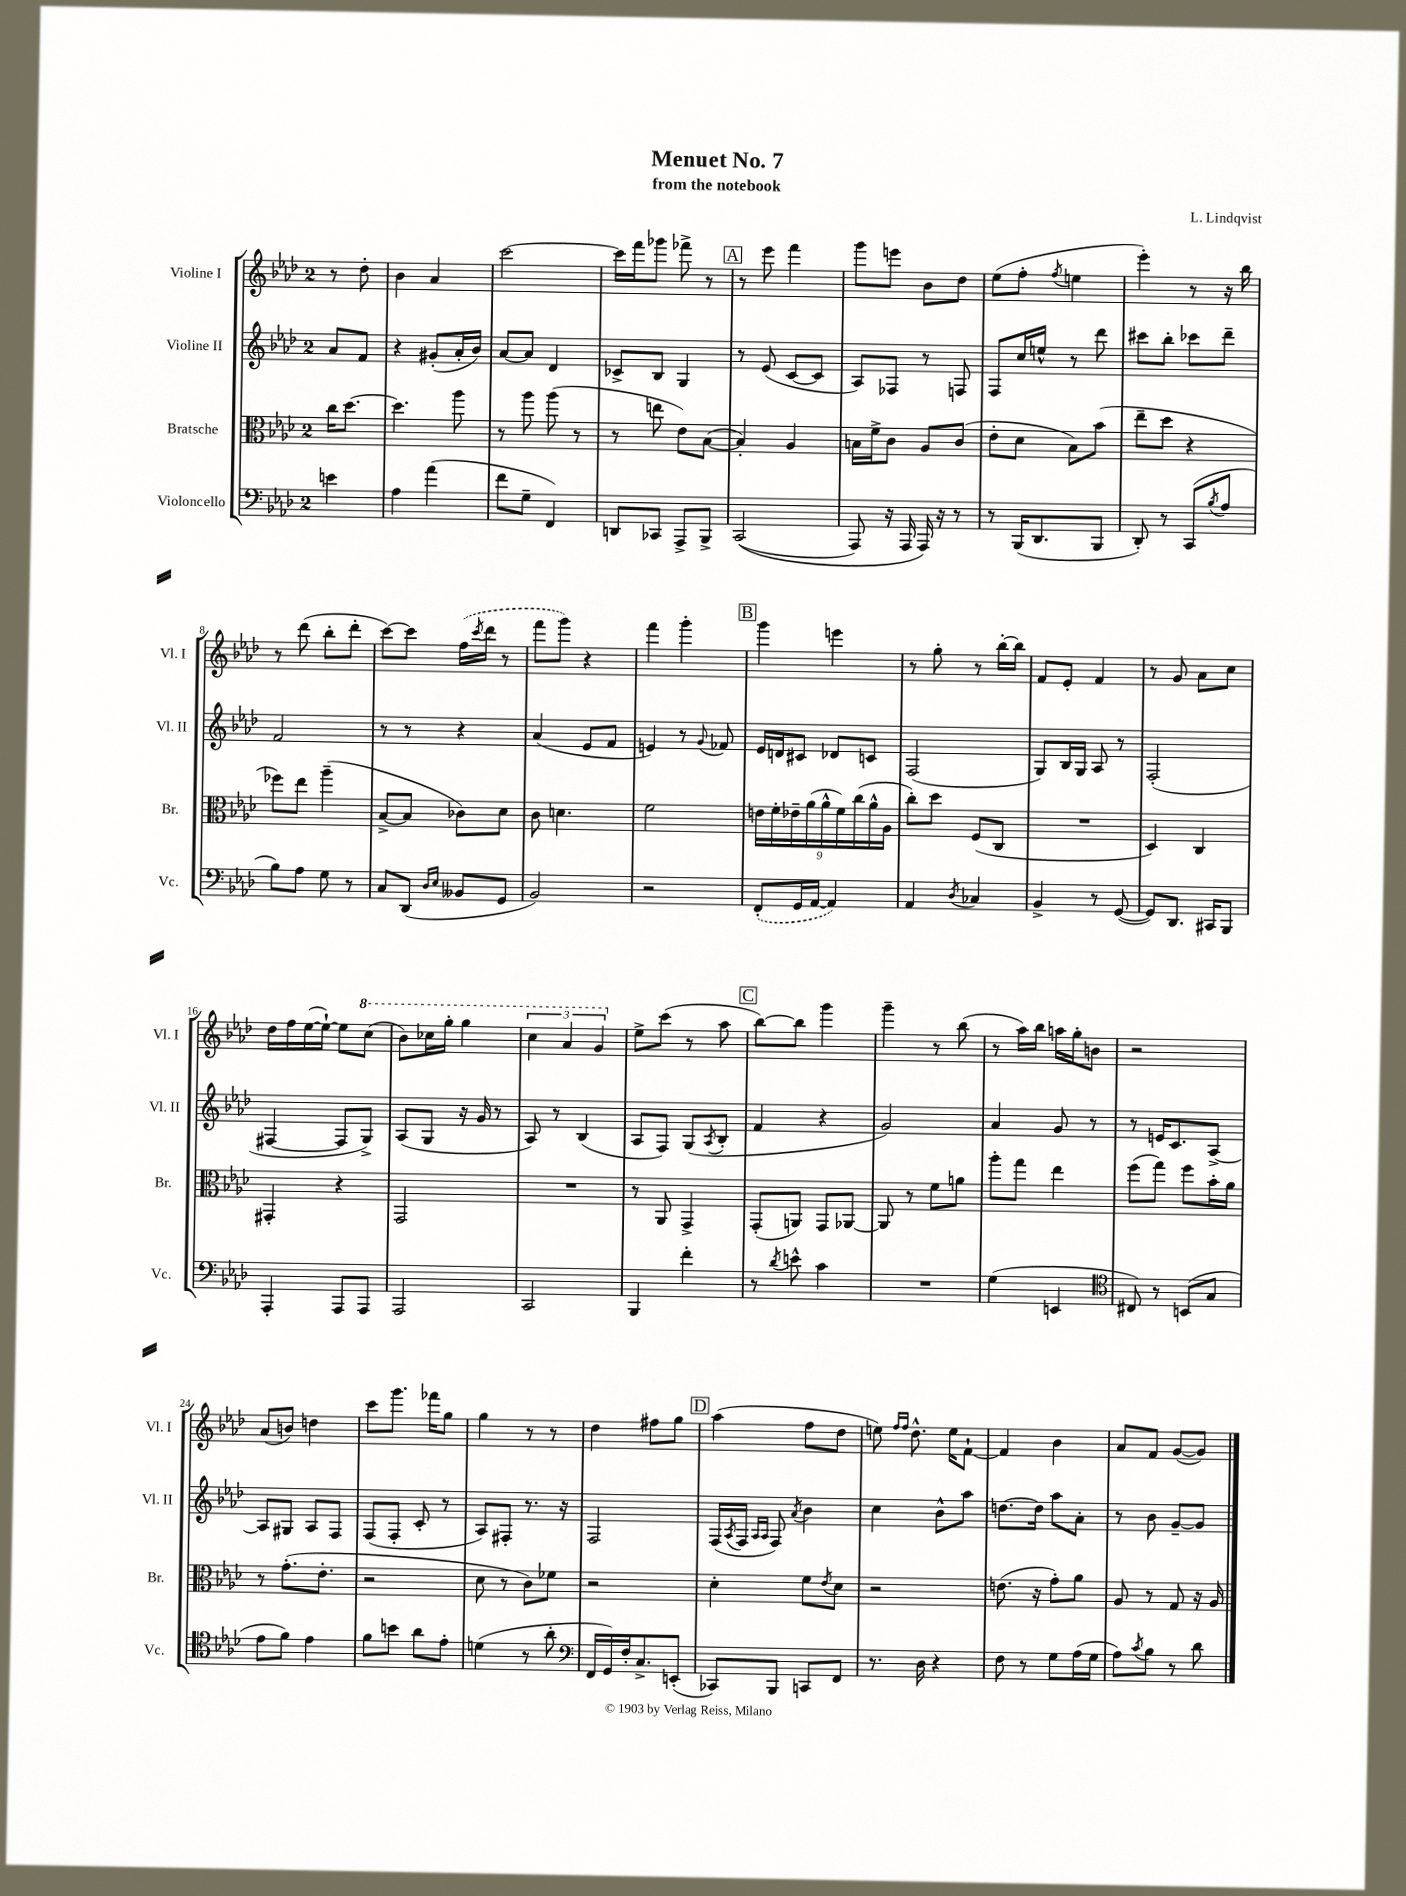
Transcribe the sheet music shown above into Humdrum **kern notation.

**kern	**kern	**kern	**kern
*staff4	*staff3	*staff2	*staff1
*clefF4	*clefC3	*clefG2	*clefG2
*k[b-e-a-d-]	*k[b-e-a-d-]	*k[b-e-a-d-]	*k[b-e-a-d-]
*M2/4	*M2/4	*M2/4	*M2/4
4e\	16cc\LK	8a-/L	8r
.	[8.dd-\J	.	.
.	.	8f/J	8dd-'\
=	=	=	=
4A-\	4.dd-\]	4r	4b-\
(4a-\	.	(8g#'/L	4a-/
.	8aa-\	16a-'/L	.
.	.	16b-/JJ)	.
=	=	=	=
8f\L	8r	[8a-/L	[2ccc\
8G~\J	8aa-\	8a-/]J	.
4FF/)	(8aa-\	4d-/	.
.	8r	.	.
=	=	=	=
8DD/L	8r	8c-^/L	16ccc\]LL
.	.	.	16fff\J
8CC-/J	8ee\	8B-/J	8ggg-\J
8AAA-^/L	8e-\L)	4G/	8fff-^\
8BBB-^/J	([8B-\J	.	8r
=	=	=	=
&((2CC/	4B-'/])	8r	8r
.	.	(8e-/	8eee-\
.	4A-/	[8c/L	4fff\
.	.	8c/]J	.
=	=	=	=
8AAA-/)	16B\LL	8A-/L)	8ggg\L
.	16f^\J	.	.
16r	8c\J	8F-/J	8eee\J
16AAA-/	.	.	.
16AAA-/&)	8A-/L	8r	8b-\L
16r	.	.	.
8r	(8c/J	8F/	8dd-\J
=	=	=	=
8r	8e-'\L	8F/L	(8ee-\L
(16BBB-/LK	8d-\J	16cc/L	8ff'\J
8.DD-/	.	16ee^^/JJ	.
.	.	.	8qff/
.	8B-\L)	8r	4ee\
8BBB-/J	(8b-\J	8ddd-\	.
=	=	=	=
8DD-'/)	8ee-~\L	8ccc#\L	4eee-'\)
8r	8dd-\J	8bb-'\J	.
(8CC/L	4r	8ccc-\L	8r
8qB-/	.	.	.
8A-/J	.	8ddd-~\J	16r
.	.	.	16bb-\
=	=	=	=
8B-\L)	8ff-\L)	2f/	8r
8A-\J	8ee-\J	.	(8ddd-\
8G\	(4aa-~\	.	8bb-'\L
8r	.	.	8ddd-'\J
=	=	=	=
8C/L	[8B-^/L	8r	[8ccc\L)
(8DD-/J	8B-/]J	8r	8ccc\]J
16qqD-/LL	.	.	.
16qqE-/JJ	.	.	.
8BB--/L	8c-\L)	4r	(16ff\LL
.	.	.	8qccc/
.	.	.	16ddd-\JJ
8GG/J	8d-\J	.	8r
=	=	=	=
2BB-/)	8c\	(4a-/	8fff\L
.	4.d\	.	8ggg\J)
.	.	8e-/L	4r
.	.	8f/J	.
=	=	=	=
2r	2f\	4e/)	4fff\
.	.	8r	4ggg'\
.	.	8qqg/	.
.	.	8f-/	.
=	=	=	=
(8FF'/L	18e\LL	16e-/LL	4ggg\
.	18f'\	.	.
.	.	16d/J	.
.	18e-~\	.	.
16GG/L	.	8c#/J	.
.	(18a-\	.	.
[16AA-/JJ	.	.	.
.	18a-^^\	.	.
4AA-/])	.	8d-/L	4eee\
.	18f\)	.	.
.	(18cc\	.	.
.	.	8c/J	.
.	18a-^^\	.	.
.	18A-\JJ	.	.
=	=	=	=
4AA-/	8cc'\L)	(2F/	8r
.	8dd-\J	.	8gg'\
8qD-/	.	.	.
4C-/	(8F/L	.	8r
.	8C/J	.	[16bb-'\LL
.	.	.	16bb-\]JJ
=	=	=	=
4BB-^/	2r	8G/L)	8f/L
.	.	16B-/L	8e-'/J
.	.	16G/JJ	.
8r	.	8A-/	4f/
([8GG/	.	8r	.
=	=	=	=
8GG/]L)	4D-/)	(2F'/	8r
8.DD-/J	.	.	8g/
.	4C/	.	8a-\L
16CC#/LK	.	.	.
8BBB-/J	.	.	8cc\J
=	=	=	=
4AAA-'/	4GG#'/	[4F#/	16dd-\LL
.	.	.	16ff\
.	.	.	([16ee-\
.	.	.	16ee-`\_JJ)
8AAA-/L	4r	8F#/]L	8ee-\]L
8AAA-/J	.	8G^/J)	(8ccc\J
=	=	=	=
2AAA-/	2GG/	(8A-/L	8bb-\L)
.	.	8G/J	16ccc-\L
.	.	.	16ggg'\JJ
.	.	16r	4ggg\
.	.	16g/	.
.	.	8r	.
=	=	=	=
2CC/	2r	8A-/)	6ccc\
.	.	8r	.
.	.	.	6aa-/
.	.	(4B-/	.
.	.	.	6gg/
=	=	=	=
4BBB-/	8r	8A-/L	8ee-^\L
.	8AA-/	8F/J)	(8ccc\J
4f'\	4GG^/	(8G/L	8r
.	.	8qA-/	.
.	.	8B-'/J	8aa-\
=	=	=	=
8r	(8GG'/L	4f/	[8bb-\L)
8qd-/	.	.	.
8e^^\	8AA/J)	.	8bb-\]J
4c\	8GG/L	4r	4ggg\
.	[8AA-/J	.	.
=	=	=	=
2r	8AA-/]	2g/)	4ggg~\
.	8r	.	.
.	8f\L	.	8r
.	8a\J	.	(8bb-\
=	=	=	=
(4G\	8aa-'\L	4a-/	8r
.	8gg\J	.	16aa-\LL)
.	.	.	16bb-\JJ
4EE/	4ee-\	8g/	16aa\LL
.	.	.	16gg'\J
.	.	8r	8b\J
=	=	=	=
*clefC4	*	*	*
8C#/)	(8ff\L	8r	2r
8r	8gg\J)	16e/LK	.
.	.	8.c/	.
(8BB/L	8ff\L	.	.
8G/J	16b-'\L	[8A-^/J	.
.	16a-\JJ	.	.
=	=	=	=
8e-\L	8r	8A-/]L	(8a-/L
8f\J)	(8.g'\L	8G#/J	8b/J)
4e-\	.	8A-/L	4dd\
.	8.e-'\J	.	.
.	.	8F/J	.
=	=	=	=
8f\L	2r	(8F/L	8ccc\L
8b\J	.	8F'/J	8.ggg\J
8a-\L	.	8c'/	.
.	.	.	16fff-\LK
8e-'\J	.	8r	8gg\J
=	=	=	=
(4d\	8d-\	8A-/L)	4gg\
.	8r	8F#'/J	.
8r	8c\L)	8.r	8r
8a-'\	8f-\J	.	8r
.	.	16r	.
=	=	=	=
*clefF4	*	*	*
16FF/LL	2r	2F/	4dd-\
16GG/)	.	.	.
16F'/J	.	.	.
8.C^/	.	.	.
.	.	.	8ff#\L
(8EE'/J	.	.	8gg\J
=	=	=	=
8CC-/L)	4d-'\	(16F/LL	(4aa-\
.	.	8qA-/	.
.	.	16F/JJ	.
.	.	16qqA-/LL	.
.	.	16qqA-/JJ	.
8BBB-/J	.	8F/)	.
.	.	8qa-/	.
8CC/L	8f\L	4b-\	8ff\L
.	8qe-/	.	.
8FF/J	8d-\J	.	8dd-\J
=	=	=	=
8.r	2r	4cc\	8ee\)
.	.	.	16qqff/LL
.	.	.	16qqff/JJ
.	.	.	8.dd-^^\
16D-\	.	.	.
4r	.	8b-^^\L	.
.	.	.	16ee\LK
.	.	8aa-\J	[8f`\J
=	=	=	=
8F\	(8.e\	[8.dd\L	4f/]
8r	.	.	.
.	16r	16dd\]Jk	.
8G\L	8g'\L)	8aa-\L	4b-\
(16A-\L	8a-\J	8a-'\J	.
16G\JJ	.	.	.
=	=	=	=
8A-\L)	8A-/	8r	8a-/L
8qc/	.	.	.
8B-\J	8r	8b-\	8f/J
8r	8G/	[8g~/L	([8g/L
8d-\	16r	8g/]J	8g/]J)
.	16A-/	.	.
==	==	==	==
*-	*-	*-	*-
